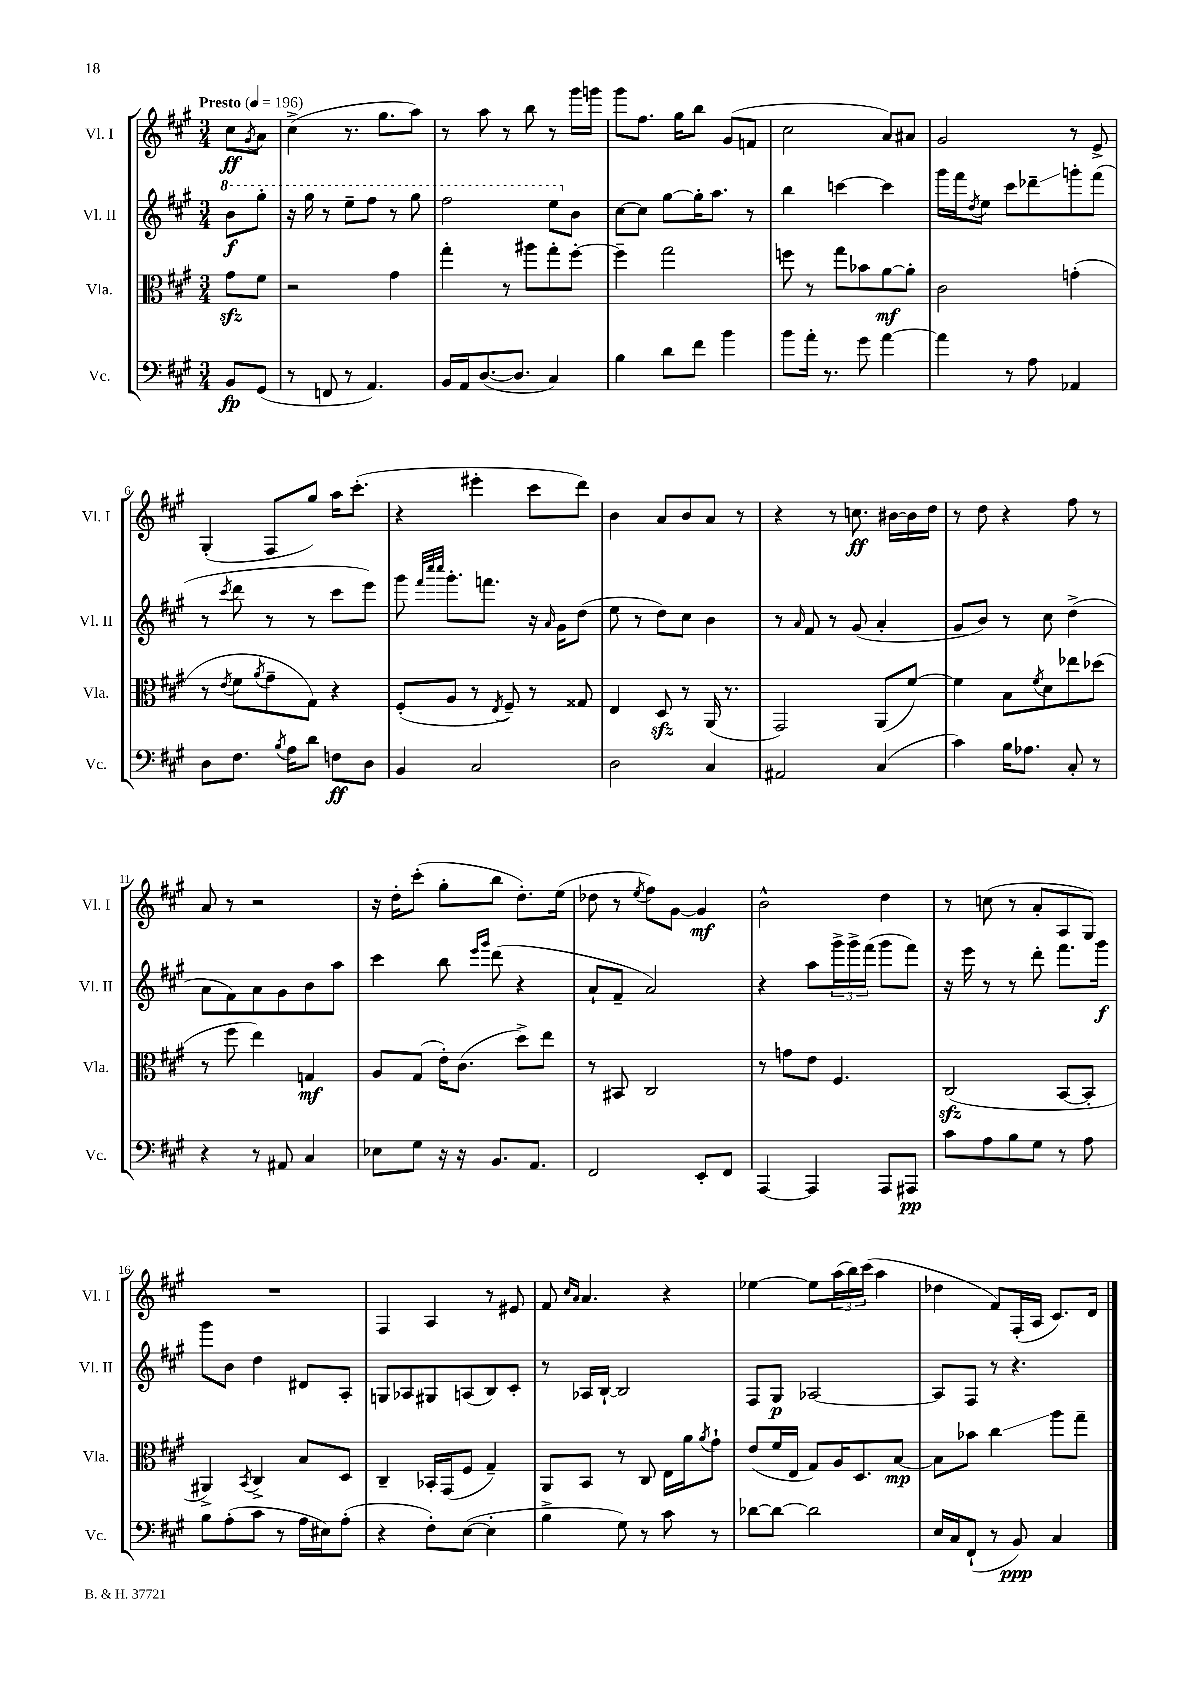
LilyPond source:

<<
\new StaffGroup <<
\new Staff = "s0" \with { instrumentName = "Vl. I" shortInstrumentName = "Vl. I" } {
    \clef treble \key a \major \numericTimeSignature \time 3/4 \partial 4 \tempo "Presto" 4 = 196
    cis''8\ff \acciaccatura { gis'8 } a'8 |
    cis''4->( r8. gis''8. a''8) |
    r8 a''8 r8 b''8 r8 gis'''16 g'''16 |
    gis'''8 fis''8. gis''16 b''8 gis'8( f'8 |
    cis''2 a'8) ais'8 |
    gis'2 r8 e'8-> |
    gis4-.( fis8 gis''8) a''16 cis'''8.-.( |
    r4 eis'''4-. cis'''8 d'''8) |
    b'4 a'8 b'8 a'8 r8 |
    r4 r8 c''8.\ff bis'16~ bis'16 d''16 |
    r8 d''8 r4 fis''8 r8 |
    a'8 r8 r2 |
    r16 d''16-. cis'''8-.( gis''8-. b''8 d''8.-.) e''16( |
    des''8 r8 \acciaccatura { e''8 } fis''8) gis'8~ gis'4\mf |
    b'2-^ d''4 |
    r8 c''8( r8 a'8-. a8 gis8) |
    R2. |
    fis4 a4 r8 eis'8 |
    fis'8 \grace { cis''16 a'16 } a'4. r4 |
    ees''4~ ees''8 \tuplet 3/2 { a''16( b''16) cis'''16( } a''4 |
    des''4 fis'8) fis16-.( a16 cis'8.) d'16 \bar "|." |
}
\new Staff = "s1" \with { instrumentName = "Vl. II" shortInstrumentName = "Vl. II" } {
    \clef treble \key a \major \numericTimeSignature \time 3/4 \partial 4
    \ottava #1 b''8\f gis'''8-. |
    r16 gis'''16 r8 e'''8-- fis'''8 r8 gis'''8 |
    fis'''2 e'''8 \ottava #0 b'8 |
    cis''8~ cis''8 gis''8~ gis''16-. a''8. r8 |
    b''4 c'''4~ c'''4 |
    gis'''16 fis'''16 \acciaccatura { d''8 } e''8 cis'''8 des'''8--\glissando g'''8-. fis'''8( |
    r8 \acciaccatura { cis'''8 } d'''8 r8 r8 cis'''8 e'''8) |
    gis'''8 \grace { fis'''32 cis''''32 cis''''32 } gis'''8.-. f'''8. r16 \grace { a'16 } gis'16 d''8( |
    e''8 r8 d''8) cis''8 b'4 |
    r8 \grace { a'16 } fis'8 r8 gis'8( a'4-. |
    gis'8 b'8) r8 cis''8 d''4->( |
    a'8 fis'8) a'8 gis'8 b'8 a''8 |
    cis'''4 b''8 \grace { e'''16 gis'''16 } d'''8( r4 |
    a'8-! fis'8-- a'2) |
    r4 a''8 \tuplet 3/2 { gis'''16-> gis'''16-> fis'''16( } gis'''8 fis'''8) |
    r16 e'''16 r8 r8 d'''8-. fis'''8. gis'''16\f |
    gis'''8 b'8 d''4 dis'8 a8-. |
    g8 aes8 gis8 a8( b8) cis'8-. |
    r8 aes16 b16~-! b2 |
    fis8 gis8\p aes2~ |
    aes8 fis8 r8 r4. \bar "|." |
}
\new Staff = "s2" \with { instrumentName = "Vla." shortInstrumentName = "Vla." } {
    \clef alto \key a \major \numericTimeSignature \time 3/4 \partial 4
    gis'8\sfz fis'8 |
    r2 gis'4 |
    gis''4-. r8 ais''8 gis''8-. fis''8~-. |
    fis''4-- gis''2 |
    f''8 r8 gis''8 bes'8 a'8~\mf a'8-. |
    cis'2 g'4-.( |
    r8 \acciaccatura { e'8 } fis'8 \acciaccatura { a'8 } gis'8-- gis8) r4 |
    fis8-.( a8 r8 \acciaccatura { e8 } fis8--) r8 gisis8 |
    e4 d8\sfz r8 a,16( r8. |
    gis,2) a,8( fis'8~) |
    fis'4 b8 \acciaccatura { fis'8 } d'8 ees''8 des''8( |
    r8 fis''8 e''4) g4\mf |
    a8 gis8( e'16-.) cis'8.( d''8->) e''8 |
    r8 bis,8 cis2 |
    r8 g'8 e'8 fis4. |
    cis2\sfz( b,8~ b,8-. |
    ais,4->) \acciaccatura { b,8 } cis4-> b8 d8 |
    cis4-- bes,16-. gis,16( fis8 gis4--) |
    a,8 b,8 r8 cis8 e16 a'16 \acciaccatura { a'8 } gis'8-! |
    e'8( fis'16 e16 gis8) a16 d8. b8~\mp |
    b8 bes'8 cis''4\glissando a''8 gis''8-- \bar "|." |
}
\new Staff = "s3" \with { instrumentName = "Vc." shortInstrumentName = "Vc." } {
    \clef bass \key a \major \numericTimeSignature \time 3/4 \partial 4
    b,8\fp gis,8( |
    r8 f,8 r8 a,4.) |
    b,16 a,16 d8.~( d8. cis4) |
    b4 d'8 fis'8 b'4 |
    b'8 a'16-. r8. gis'8 a'4~ |
    a'4 r8 a8 aes,4 |
    d8 fis8. \acciaccatura { b8 } a16 d'8 f8\ff d8 |
    b,4 cis2 |
    d2 cis4 |
    ais,2 cis4( |
    cis'4) b16 aes8. cis8-. r8 |
    r4 r8 ais,8 cis4 |
    ees8 gis8 r16 r16 b,8. a,8. |
    fis,2 e,8-. fis,8 |
    a,,4~ a,,4 a,,8 ais,,8\pp |
    cis'8 a8 b8 gis8 r8 a8 |
    b8 a8-.( cis'8 r8 a16 eis16) a8-.( |
    r4 fis8-.) e8~( e4-. |
    b4-> gis8) r8 cis'8 r8 |
    des'8~ des'8~ des'2 |
    e16 cis16 fis,8-!( r8 b,8\ppp) cis4 \bar "|." |
}
>>
>>
